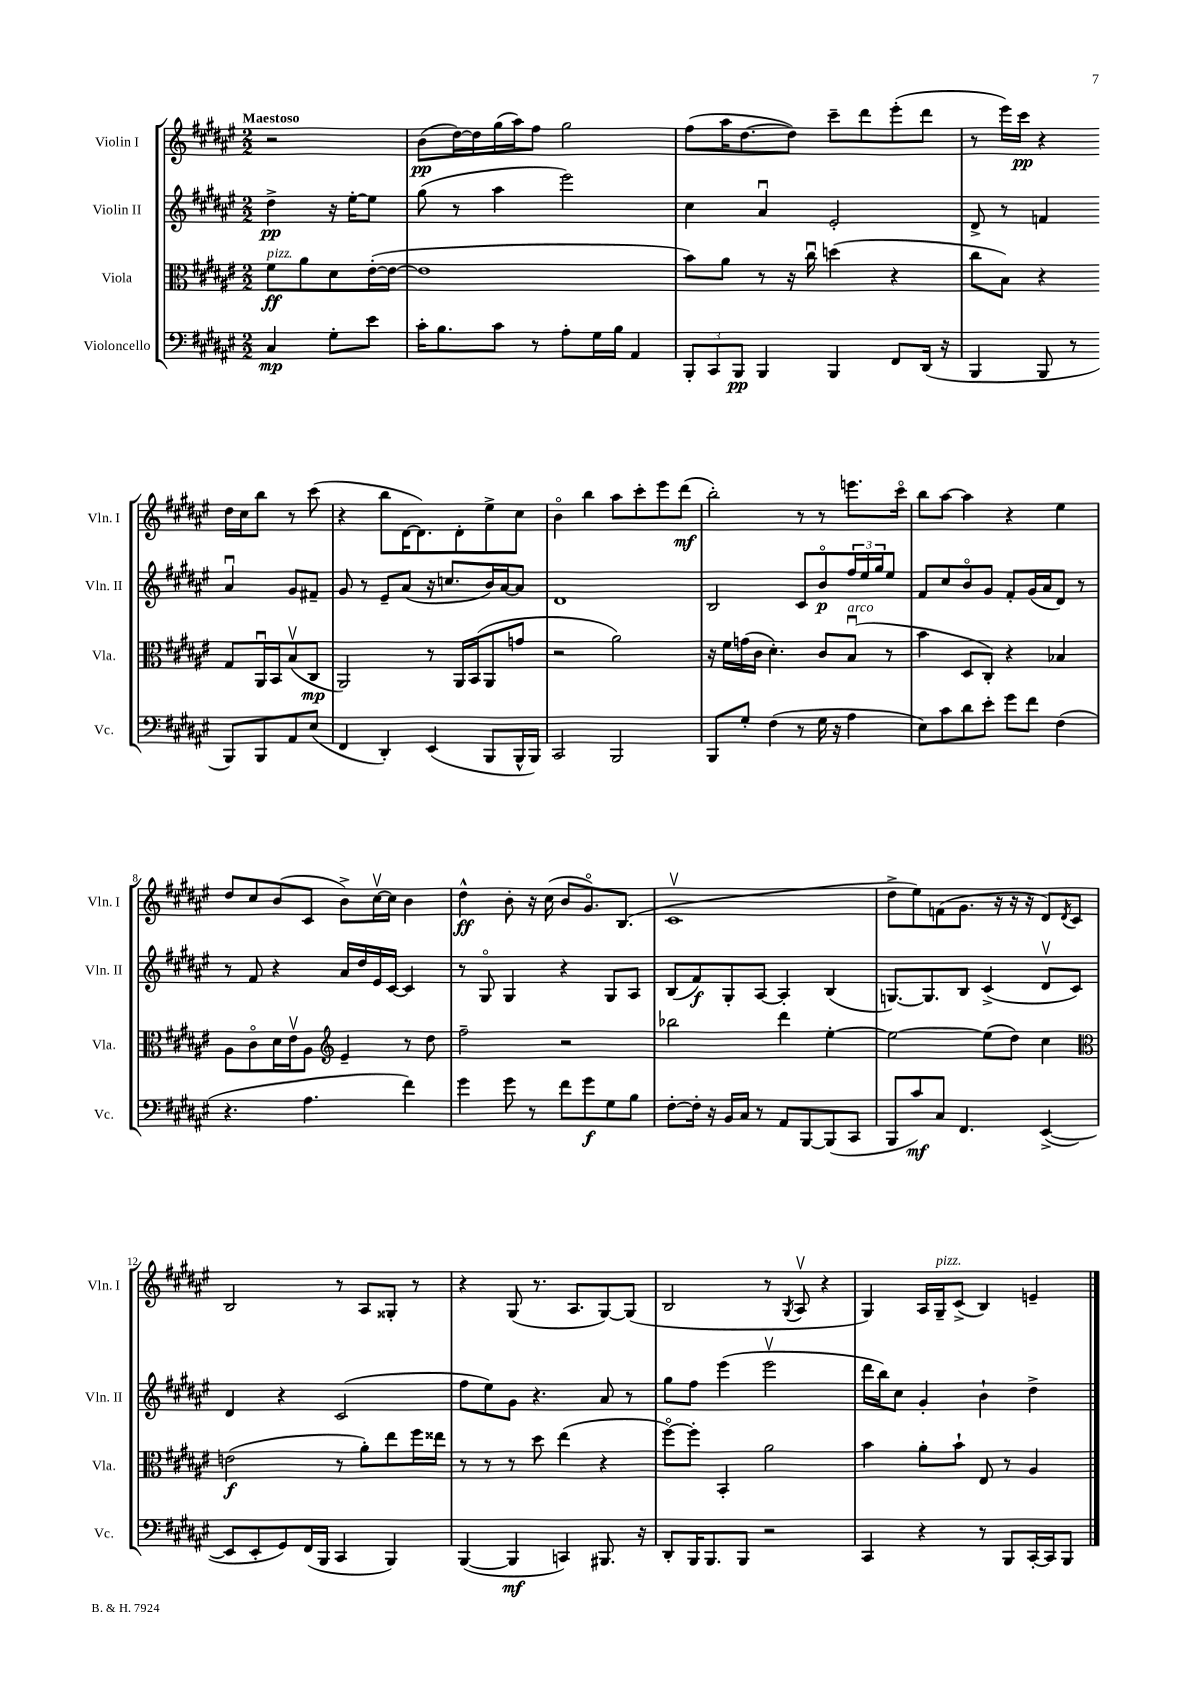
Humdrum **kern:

**kern	**dynam	**kern	**dynam	**kern	**dynam	**kern	**dynam
*part4	*part4	*part3	*part3	*part2	*part2	*part1	*part1
*staff4	*staff4	*staff3	*staff3	*staff2	*staff2	*staff1	*staff1
*I"Violoncello	*	*I"Viola	*	*I"Violin II	*	*I"Violin I	*
*I'Vc.	*	*I'Vla.	*	*I'Vln. II	*	*I'Vln. I	*
*clefF4	*	*clefC3	*	*clefG2	*	*clefG2	*
*k[f#c#g#d#a#e#]	*	*k[f#c#g#d#a#e#]	*	*k[f#c#g#d#a#e#]	*	*k[f#c#g#d#a#e#]	*
*M2/2	*	*M2/2	*	*M2/2	*	*M2/2	*
=	=	=	=	=	=	=	=
!	!	!	!	!	!	!LO:TX:a:B:t=Maestoso	!
!	!	!LO:TX:a:i:t=pizz.	!	!	!	!	!
4C#/	mp	8f#\L	ff	4dd#^\	pp	2r	.
.	.	8a#\	.	.	.	.	.
8G#'\L	.	8d#\	.	16r	.	.	.
.	.	.	.	[16ee#'\KL	.	.	.
8e#\J	.	([16e#'\L	.	8ee#\J]	.	.	.
.	.	16e#\JJ_	.	.	.	.	.
=1	=1	=1	=1	=1	=1	=1	=1
16c#'\KL	.	1e#]	.	(8gg#\	.	(8b\L	pp
8.B\	.	.	.	.	.	.	.
.	.	.	.	8r	.	[16dd#\L)	.
.	.	.	.	.	.	16dd#\]	.
8c#\J	.	.	.	4aa#\	.	(16gg#\	.
.	.	.	.	.	.	16aa#\J)	.
8r	.	.	.	.	.	8ff#\J	.
8A#'\L	.	.	.	2eee#\)	.	2gg#\	.
16G#\L	.	.	.	.	.	.	.
16B\JJ	.	.	.	.	.	.	.
4AA#/	.	.	.	.	.	.	.
=2	=2	=2	=2	=2	=2	=2	=2
12BBB'/L	.	8b\L)	.	4cc#\	.	(8ff#\L	.
12CC#/	.	.	.	.	.	.	.
.	.	8a#\J	.	.	.	16aa#\K	.
12BBB/J	pp	.	.	.	.	.	.
.	.	.	.	.	.	[8.dd#\	.
4BBB/	.	8r	.	4a#u/	.	.	.
.	.	16r	.	.	.	8dd#\J])	.
.	.	16cc#u\	.	.	.	.	.
4BBB/	.	(4ddn\	.	2e#'/	.	8ccc#~\L	.
.	.	.	.	.	.	8ddd#\	.
8FF#/L	.	4r	.	.	.	(8eee#'\	.
(16DD#/Jk	.	.	.	.	.	8ddd#\J	.
16r	.	.	.	.	.	.	.
=3	=3	=3	=3	=3	=3	=3	=3
4BBB/	.	8cc#\L	.	8d#^/	.	8r	.
.	.	8B\J)	.	8r	.	16eee#\LL)	.
.	.	.	.	.	.	16ccc#\JJ	pp
8BBB/	.	4r	.	4fn/	.	4r	.
8r	.	.	.	.	.	.	.
8BBB/L)	.	8G#/L	.	4a#u/	.	16dd#\LL	.
.	.	.	.	.	.	16cc#\J	.
8BBB/	.	16AA#u/L	.	.	.	8bb\J	.
.	.	16BB/J	.	.	.	.	.
8AA#/	.	(8Bv/	.	8g#/L	.	8r	.
(8E#/J	.	8C#/J	mp	8f#X~/J	.	(8ccc#\	.
!!LO:LB:g=z
=4	=4	=4	=4	=4	=4	=4	=4
4FF#/	.	2AA#/)	.	8g#/	.	4r	.
.	.	.	.	8r	.	.	.
4DD#'/)	.	.	.	8e#~/L	.	8bb\L	.
.	.	.	.	(8a#/J	.	[16d#\K	.
.	.	.	.	.	.	8.d#\])	.
(4EE#/	.	8r	.	16r	.	.	.
.	.	.	.	8.ccn/L	.	.	.
.	.	16AA#/LL	.	.	.	8d#'\	.
.	.	(16BB/J	.	.	.	.	.
8BBB/L	.	8AA#/	.	16b/L)	.	8ee#^\	.
.	.	.	.	[16a#/J	.	.	.
16BBB^^/L	.	8gn/J	.	8a#/J]	.	8cc#\J	.
16BBB/JJ)	.	.	.	.	.	.	.
=5	=5	=5	=5	=5	=5	=5	=5
2CC#/	.	2r	.	1d#	.	4b\	.
.	.	.	.	.	.	4bb\	.
2BBB/	.	2a#\)	.	.	.	8aa#\L	.
.	.	.	.	.	.	8ccc#'\	.
.	.	.	.	.	.	8eee#\	.
.	.	.	.	.	.	(8ddd#\J	mf
=6	=6	=6	=6	=6	=6	=6	=6
8BBB/L	.	16r	.	2B/	.	2bb'\)	.
.	.	16f#\LL	.	.	.	.	.
8G#'/J	.	(16gn\	.	.	.	.	.
.	.	16c#\JJ	.	.	.	.	.
(4F#\	.	4.d#'\)	.	.	.	.	.
8r	.	.	.	8c#/L	.	8r	.
16G#\	.	8c#/L	.	8b/	p	8r	.
16r	.	.	.	.	.	.	.
!	!	!LO:TX:a:i:t=arco	!	!	!	!	!
4A#\	.	(8Bu/J	.	24ff#/L	.	8.eeen\L	.
.	.	.	.	24ee#/	.	.	.
.	.	.	.	24gg#/J	.	.	.
.	.	8r	.	8ee#/J	.	.	.
.	.	.	.	.	.	16ccc#\Jk	.
=7	=7	=7	=7	=7	=7	=7	=7
8E#\L)	.	4b\	.	8f#/L	.	8bb\L	.
8c#\	.	.	.	8cc#/	.	[8aa#\J	.
8d#\	.	8D#/L	.	8b/	.	4aa#\]	.
8e#'\J	.	8C#'/J)	.	8g#/J	.	.	.
8g#\L	.	4r	.	8f#'/L	.	4r	.
8f#\J	.	.	.	(16g#/L	.	.	.
.	.	.	.	16a#/J	.	.	.
(4F#\	.	4B-X/	.	8d#/J)	.	4ee#\	.
.	.	.	.	8r	.	.	.
!!LO:LB:g=z
=8	=8	=8	=8	=8	=8	=8	=8
4.r	.	8A#\L	.	8r	.	8dd#/L	.
.	.	8c#\	.	8f#/	.	8cc#/	.
.	.	16d#\L	.	4r	.	(8b/	.
.	.	16e#v\J	.	.	.	.	.
4.A#\	.	8A#\J	.	.	.	8c#/J	.
*	*	*clefG2	*	*	*	*	*
.	.	4e#~/	.	16a#/LL	.	8b^\L)	.
.	.	.	.	16dd#/	.	.	.
.	.	.	.	16e#/	.	[16cc#v\L	.
.	.	.	.	[16c#/JJ	.	16cc#\JJ]	.
4f#\)	.	8r	.	4c#/]	.	4b\	.
.	.	8dd#\	.	.	.	.	.
=9	=9	=9	=9	=9	=9	=9	=9
4g#\	.	2ff#~\	.	8r	.	4dd#^^\	ff
.	.	.	.	8G#/	.	.	.
8g#\	.	.	.	4G#/	.	8b'\	.
8r	.	.	.	.	.	16r	.
.	.	.	.	.	.	(16cc#\	.
8f#\L	.	2r	.	4r	.	8b/L	.
8g#\	f	.	.	.	.	8.g#/)	.
8G#\	.	.	.	8G#/L	.	.	.
.	.	.	.	.	.	(8.B/J	.
8B\J	.	.	.	8A#/J	.	.	.
=10	=10	=10	=10	=10	=10	=10	=10
[8F#'\L	.	2bb-X\	.	(8B/L	.	1c#v	.
16F#'\Jk]	.	.	.	8f#/)	f	.	.
16r	.	.	.	.	.	.	.
16BB/LL	.	.	.	8G#'/	.	.	.
16C#/JJ	.	.	.	.	.	.	.
8r	.	.	.	[8A#/J	.	.	.
8AA#/L	.	4ddd#\	.	4A#'/]	.	.	.
[8BBB/	.	.	.	.	.	.	.
(8BBB/]	.	[4ee#'\	.	(4B/	.	.	.
8CC#/J	.	.	.	.	.	.	.
=11	=11	=11	=11	=11	=11	=11	=11
8BBB/L	.	2ee#\_	.	[8.Gn/L)	.	8dd#^\L	.
8c#/)	mf	.	.	.	.	8ee#\)	.
.	.	.	.	8.G/]	.	.	.
8C#/J	.	.	.	.	.	(8fn\	.
4.FF#/	.	.	.	8B/J	.	8.g#\J	.
.	.	(8ee#\L]	.	(4c#^/	.	.	.
.	.	.	.	.	.	16r	.
.	.	8dd#\J)	.	.	.	16r	.
.	.	.	.	.	.	16r	.
([4EE#^/	.	4cc#\	.	8d#v/L	.	8d#/L)	.
.	.	.	.	.	.	8qd#/	.
.	.	.	.	8c#/J)	.	8c#/J	.
!!LO:LB:g=z
=12	=12	=12	=12	=12	=12	=12	=12
*	*	*clefC3	*	*	*	*	*
8EE#/L]	.	(2en\	f	4d#/	.	2B/	.
8EE#'/	.	.	.	.	.	.	.
8GG#/)	.	.	.	4r	.	.	.
(16FF#/L	.	.	.	.	.	.	.
16BBB/JJ	.	.	.	.	.	.	.
4CC#/	.	8r	.	(2c#/	.	8r	.
.	.	8a#'\L)	.	.	.	8A#/L	.
4BBB/)	.	8ee#\	.	.	.	8G##X'/J	.
.	.	16ff#\L	.	.	.	8r	.
.	.	16ee##X\JJ	.	.	.	.	.
=13	=13	=13	=13	=13	=13	=13	=13
([4BBB/	.	8r	.	8ff#\L	.	4r	.
.	.	8r	.	8ee#\)	.	.	.
4BBB/]	mf	8r	.	8g#\J	.	(8G#/	.
.	.	8dd#\	.	4.r	.	8.r	.
4CCn/)	.	(4ee#\	.	.	.	.	.
.	.	.	.	.	.	8.A#/L	.
8.BBB#X/	.	4r	.	8a#/	.	[8G#/)	.
.	.	.	.	8r	.	(8G#/J]	.
16r	.	.	.	.	.	.	.
=14	=14	=14	=14	=14	=14	=14	=14
8DD#'/L	.	[8ff#\L)	.	8gg#\L	.	2B/	.
16BBB/K	.	8ff#'\J]	.	8ff#\J	.	.	.
8.BBB/	.	.	.	.	.	.	.
.	.	4BB'/	.	(4eee#\	.	.	.
8BBB/J	.	.	.	.	.	.	.
2r	.	2a#\	.	2eee#v\	.	8r	.
.	.	.	.	.	.	8qG#/	.
.	.	.	.	.	.	8A#v/	.
.	.	.	.	.	.	4r	.
=15	=15	=15	=15	=15	=15	=15	=15
4CC#/	.	4b\	.	16ddd#\LL	.	4G#/)	.
.	.	.	.	16bb\J)	.	.	.
.	.	.	.	8cc#\J	.	.	.
4r	.	8a#'\L	.	4g#'/	.	16A#/LL	.
!	!	!	!	!	!	!LO:TX:a:i:t=pizz.	!
.	.	.	.	.	.	16G#~/J	.
.	.	8b`\J	.	.	.	(8c#^/J	.
8r	.	8E#/	.	4b`\	.	4B/)	.
8BBB/L	.	8r	.	.	.	.	.
[16CC#'/L	.	4A#/	.	4dd#^\	.	4en~/	.
16CC#/J]	.	.	.	.	.	.	.
8BBB/J	.	.	.	.	.	.	.
==	==	==	==	==	==	==	==
*-	*-	*-	*-	*-	*-	*-	*-
